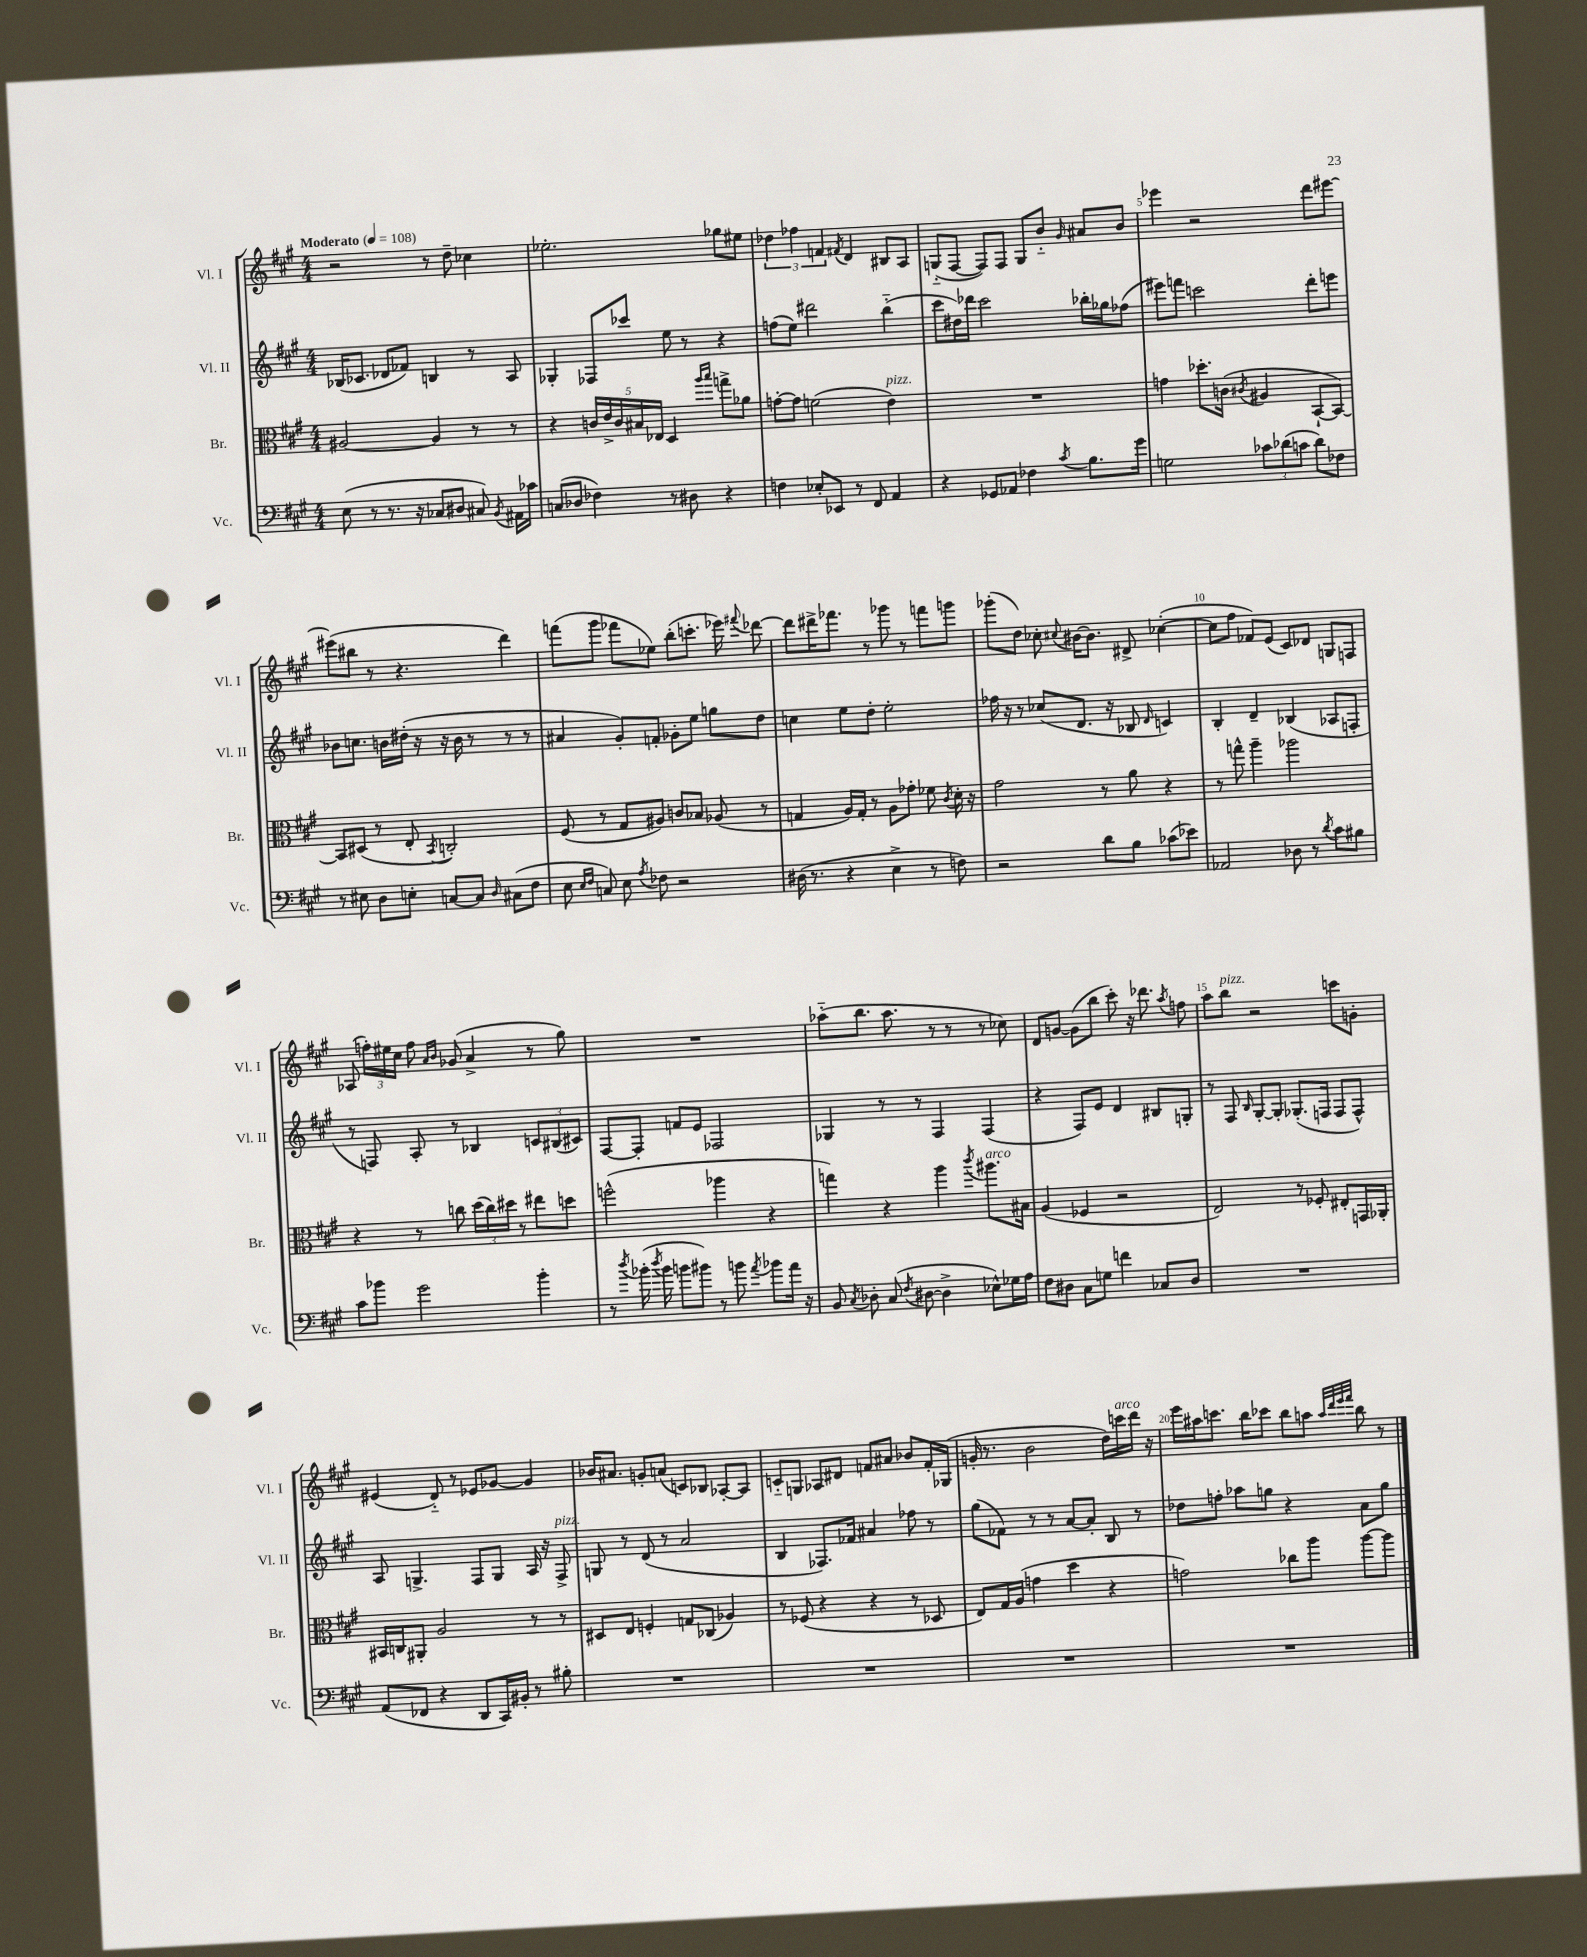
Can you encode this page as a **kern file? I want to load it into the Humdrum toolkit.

**kern	**kern	**kern	**kern
*staff4	*staff3	*staff2	*staff1
*clefF4	*clefC3	*clefG2	*clefG2
*k[f#c#g#]	*k[f#c#g#]	*k[f#c#g#]	*k[f#c#g#]
*M4/4	*M4/4	*M4/4	*M4/4
*MM108	*MM108	*MM108	*MM108
(8E	[2A#	(16B-	2r
.	.	8.c-	.
8r	.	.	.
8.r	.	8d-	.
.	.	8f-)	.
16r	.	.	.
8C-	4A#]	4B	8r
8D#	.	.	8dd~
8C#)	8r	8r	4cc-
8qBB	.	.	.
16AA#	8r	8A	.
16c-	.	.	.
=	=	=	=
(8C	4r	4G-'	2.ee-'
8D-	.	.	.
4F-)	20c	8F-	.
.	20e^	.	.
.	20c	.	.
.	.	8ccc-	.
.	20B#	.	.
.	20E-	.	.
8r	4D	8ee	.
8D#	.	8r	.
.	16qqaa	.	.
.	16qqbb	.	.
4r	8gg^	4r	8gg-
.	8a-	.	8ee#
=	=	=	=
4F	[8g'	(8ff	6dd-
.	8g]	8ee)	.
.	.	.	6ff-
8E-'	(2f	2ddd#	.
.	.	.	6f
8EE-	.	.	.
.	.	.	8qf#
8r	.	.	4d
8FF#	.	.	.
4AA	4e)	(4bb'~	8B#
.	.	.	8A
=	=	=	=
4r	1r	8ccc#	(8G'~
.	.	16dd#)	[8F#
.	.	16ddd-	.
8GG-	.	2ccc#	8F#])
8AA-	.	.	8F#
4F-	.	.	8G
.	.	.	8b'~
8qc#	.	.	16qqg#
8.B	.	16bb-'	8a#
.	.	16gg-	.
.	.	(8ff-	8b
16g#	.	.	.
=	=	=	=
2G	4g	8eee#)	4eee-
.	.	8fff	.
.	8.dd-'	2ccc	2r
.	(16c	.	.
.	8qc#	.	.
12c-	4A#	.	.
(12d-	.	.	.
12c	.	.	.
8d-)	[8BB`	8ddd'	8ddd
8F-	8BB_)	8eee	[8eee#
=	=	=	=
8r	8BB]	8b-	(8eee#]
8E#	(8D#	8.cc	8bb#
8D	8r	.	8r
.	.	16b	.
8E'	8E'	(16dd#'	4.r
.	.	16r	.
.	8qBB	.	.
[8C	2C')	16r	.
.	.	16b	.
8C]	.	8r	.
16qqD	.	.	.
(8C#	.	8r	4ddd)
8F#	.	8r	.
=	=	=	=
8E	(8F#	4a#	(8fff
16qqE	.	.	.
16qqF#	.	.	.
8C)	8r	.	8ggg#
8E	8G#	8g#')	8fff-
8qA	.	.	.
8F-	8A#)	8f'	8ee-)
2r	8c	8g-'	(8bb'
.	8B-	8ee	8.ccc'
.	(8A-	8gg	.
.	.	.	16eee-)
.	.	.	8qqfff#
.	8r	8dd	[8ddd-
=	=	=	=
(16D#	4G	4cc	8ddd-]
8.r	.	.	.
.	.	.	16ddd#^
.	.	.	8.fff-
4r	16A)	8ee	.
.	16G'	.	.
.	8r	8dd'	8r
4E^	8A	2ee'	8ggg-
.	8g-'	.	8r
8r	8f-	.	8fff
.	8qc#	.	.
8F)	16d'	.	8ggg
.	16r	.	.
=	=	=	=
2r	2g#	16ff-	(8ggg-'
.	.	16r	.
.	.	8r	8dd)
.	.	(8cc-	8cc-'
.	.	.	8qqcc#
.	.	8.d	[16b#
.	.	.	8.b#]
8d	8r	.	.
.	.	16r	.
8B	8a	8B-	8d#^
.	.	16qqd	.
(8c-	4r	4c)	([4cc-'
8e-)	.	.	.
=	=	=	=
2AA-	8r	4B'	8cc-]
.	8gg^^	.	8ff#
.	4aa~	4d~	8f-)
.	.	.	(8e
8D-	2aa-	(4B-	8c#)
8r	.	.	8d-
8qd	.	.	.
8c#	.	8A-	8G
8B#	.	8F'	8F
=	=	=	=
8c#	4r	8r	(8A-
8b-	.	8F)	24ff')
.	.	.	24ee#
.	.	.	24cc#
2g#	8r	8A'	8ff
.	.	.	16qqa
.	.	.	16qqb
.	8cc	8r	(8g-
.	(24dd	4B-	4a^
.	24cc)	.	.
.	24dd#	.	.
.	8r	.	.
4b-'	8ee#	12c	8r
.	.	(12B#	.
.	8dd	.	8gg#)
.	.	12c#)	.
=	=	=	=
8r	(2ff^^	[8F#	1r
8qdd	.	.	.
(16b-'	.	8F#']	.
8qdd	.	.	.
16b-	.	.	.
8b	.	8f	.
8b#)	.	8e	.
8r	4aa-	2F-	.
8b	.	.	.
8qa	.	.	.
8b-	4r	.	.
16a	.	.	.
16r	.	.	.
=	=	=	=
8BB	4gg)	4G-	(8aa-'~
8qC#	.	.	.
8D-'	.	.	8.bb
(8C#	4r	8r	.
.	.	.	8.aa-
8qF#	.	.	.
[8D#	.	8r	.
4D#^]	4aa	4F#	8r
.	.	.	8r
.	8qccc#	.	.
8E-^^)	8.aa#	(4F#	8r
16G-	.	.	8cc-)
16A	16B#	.	.
=	=	=	=
8F#	(4A	4r	8d
8D#	.	.	[8g
8C#	4F-	8F#)	(8g]
8G	.	8e	8bb
4f	2r	4d	8ccc#')
.	.	.	16r
.	.	.	8.ddd-
8C-	.	8B#	.
.	.	.	8qaa
8D#	.	8G'	8ff
=	=	=	=
1r	2E)	8r	8aa
.	.	8F#	8bb
.	.	16qqB	.
.	.	[8G#'	2r
.	.	8G#']	.
.	8r	(8.G-'	.
.	8F-'	.	.
.	.	16F	.
.	8E#'	8F	8ccc
.	16GG	8F^^)	8g'
.	16AA-'	.	.
=	=	=	=
(8AA	16BB#	8A	(4e#
.	16C	.	.
8FF-	8AA#'	4.G^	.
4r	2A	.	8d'~)
.	.	.	8r
8DD	.	8F#	8e-
16CC#)	.	8G	[8g-
16BB#'	.	.	.
8r	8r	16A	4g-]
.	.	16r	.
8B#'	8r	8F#^	.
=	=	=	=
1r	8D#	8G	16b-
.	.	.	8.a#
.	8E	8r	.
.	4F'	(8d	8g'
.	.	8r	(8a
.	8G	2a	8c)
.	(8C-	.	8B-
.	4A-)	.	[8A-'
.	.	.	8A-]
=	=	=	=
1r	8r	4B	8c'~
.	(8F-	.	8G
.	4r	8.F-)	8A-
.	.	.	8d#
.	.	16f-	.
.	4r	4a#	8f
.	.	.	8a#
.	8r	8ff-	8b-
.	8D-	8r	16f'
.	.	.	(16G-
=	=	=	=
1r	8E)	(8gg#	16g'
.	.	.	8.r
.	16G#	8f-)	.
.	(16A	.	.
.	4g	8r	2b
.	.	8r	.
.	4dd	[8a	.
.	.	8a']	.
.	4r	8B	16dd)
.	.	.	16ccc
.	.	8r	16ddd
.	.	.	16r
=	=	=	=
1r	2g)	8dd-	16eee
.	.	.	16aa#
.	.	8ff'	8.ccc
.	.	8aa-	.
.	.	.	16bb
.	.	8gg	8ccc-
.	8cc-	4r	8bb
.	8aa	.	8aa
.	.	.	32qqaa
.	.	.	32qqddd
.	.	.	32qqeee
.	.	.	32qqfff#
.	[8aa	8a	8bb
.	8aa]	8gg	8r
==	==	==	==
*-	*-	*-	*-
